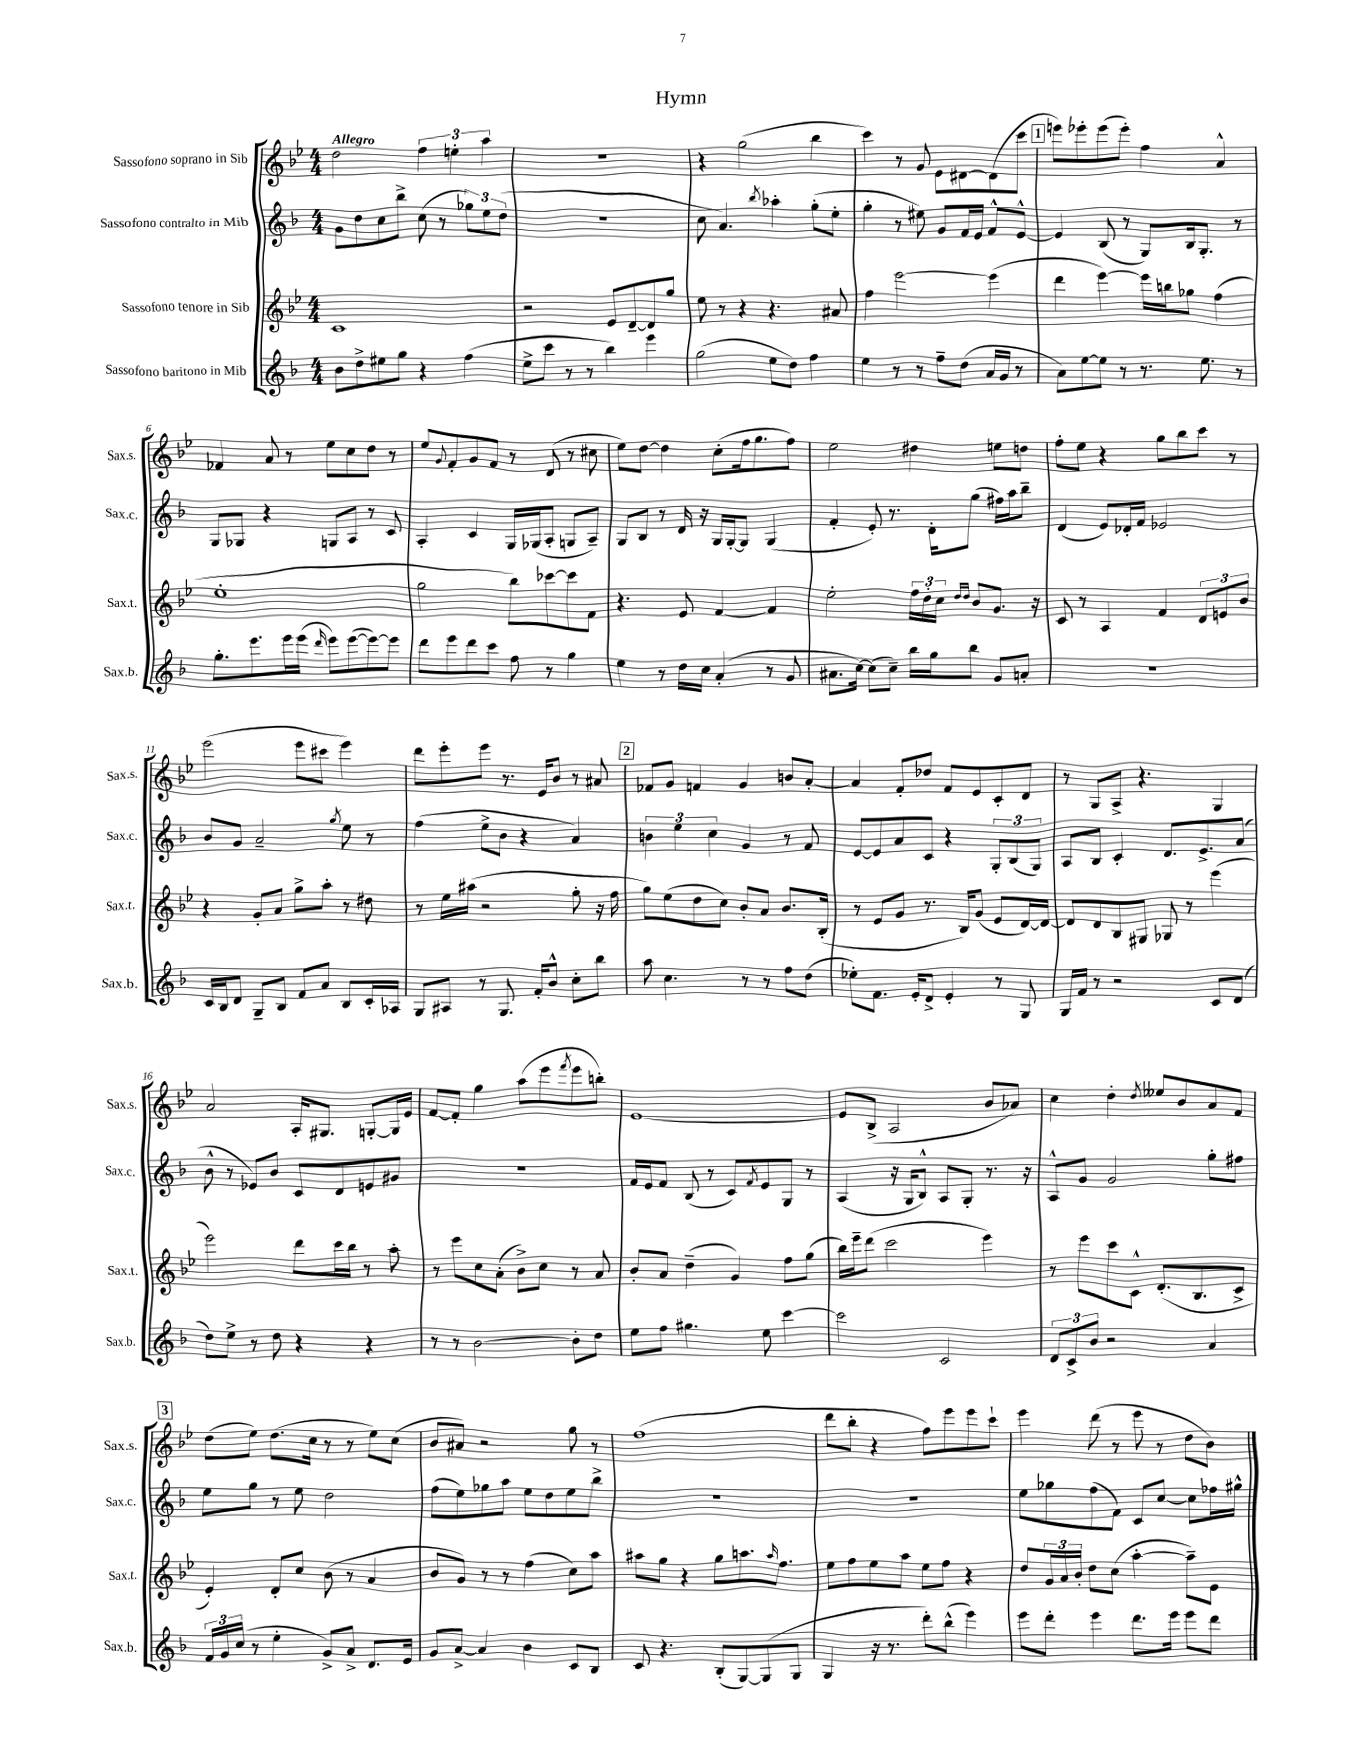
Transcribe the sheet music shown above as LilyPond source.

\header { title = "Hymn" }
<<
\new StaffGroup <<
\new Staff = "s0" \with { instrumentName = "Sassofono soprano in Sib" shortInstrumentName = "Sax.s." } {
    \clef treble \key bes \major \numericTimeSignature \time 4/4 \tempo "Allegro"
    d''2 \tuplet 3/2 { f''4 e''4-. a''4 } |
    R1 |
    r4 g''2( bes''4 |
    c'''4) r8 g'8 ees'8 dis'8~ dis'8( c'''8 |
    \mark \markup { \box "1" } e'''8) ees'''8-. ees'''8( ees'''8-.) f''4 a'4-^ |
    fes'4 a'8 r8 ees''8 c''8 d''8 r8 |
    ees''8 \appoggiatura { g'8 } f'8-. g'8 f'8 r8 d'8( r8 cis''8 |
    ees''8) d''8~ d''4 c''8-.( f''16 g''8. f''8) |
    ees''2 dis''4 e''8 d''8 |
    f''8-. ees''8 r4 g''8 bes''8 c'''8 r8 |
    ees'''2( ees'''8 cis'''8 ees'''4) |
    d'''8 ees'''8-. ees'''8 r8. ees'16 bes'8 r8 ais'8 |
    \mark \markup { \box "2" } fes'8 g'8 f'4 g'4 b'8 a'8~-. |
    a'4 f'8-. des''8 f'8 ees'8 c'8-. d'8 |
    r8 g8 a8-> r4. g4 |
    a'2 a16-. gis8. g8~-. g16 ees'16 |
    f'8~ f'8-. g''4 a''8( ees'''8 \acciaccatura { f'''8 } ees'''8 b''8-.) |
    ees'1~ |
    ees'8 bes8->( a2 bes'8 aes'8) |
    c''4 d''4-. \acciaccatura { d''8 } eeses''8 bes'8 a'8 f'8 |
    \mark \markup { \box "3" } d''8( ees''8) d''8.( c''16 r8 r8 ees''8) c''8( |
    bes'8 ais'8) r2 g''8 r8 |
    f''1( |
    d'''8 bes''8-. r4 f''8) ees'''8 ees'''8 c'''8-! |
    ees'''4 d'''8( r8 ees'''8 r8 d''8 bes'8) \bar "|." |
}
\new Staff = "s1" \with { instrumentName = "Sassofono contralto in Mib" shortInstrumentName = "Sax.c." } {
    \clef treble \key f \major \numericTimeSignature \time 4/4
    g'8 d''8 c''8 bes''8-> c''8( r8 \tuplet 3/2 { ges''8) e''8 d''8( } |
    R1 |
    c''8 a'4.) \acciaccatura { bes''8 } aes''4-. g''8-.( e''8-. |
    g''4-. r8 eis''8) g'8 f'16 e'16 f'8-^ e'8~-^ |
    \mark \markup { \box "1" } e'4 bes8( r8 g8) bes16 g8.-. r8 |
    g8 ges8 r4 g8 a8 r8 c'8 |
    a4-. c'4 g16 ges16( a8-. g8 a8--) |
    g8 bes8 r8 d'16 r16 g16 g16~-. g8 g4( |
    f'4-. e'8-.) r8. d'16-. g''8( fis''16) a''16 bes''8-- |
    d'4( e'8) des'16-. f'16 ees'2 |
    bes'8 g'8 a'2-- \acciaccatura { g''8 } e''8 r8 |
    f''4( e''8-> bes'8 r4 a'4) |
    \mark \markup { \box "2" } \tuplet 3/2 { b'4 e''4 c''4 } g'4 r8 f'8 |
    e'8~ e'8 a'8 c'8 r4 \tuplet 3/2 { g8-. bes8( g8) } |
    a8 bes8 c'4-. d'8. e'8.-> a'8( |
    bes'8-^ r8 ees'8) bes'8 c'8 d'8 e'8 gis'8 |
    r1 |
    f'16 e'16 f'8 bes8( r8 c'8) \acciaccatura { f'8 } e'8 g8 r8 |
    a4( r16 g16 bes8-^) a8 g8-. r8. r16 |
    a8-^ g'8 g'2 g''8-. fis''8 |
    \mark \markup { \box "3" } e''8 g''8 r8 e''8 d''2 |
    f''8( e''8) ges''8 a''8 e''8 d''8 e''8 bes''8-> |
    R1 |
    R1 |
    e''8 ges''8 f''8( f'8) c'8 c''8~ c''8 fes''16 gis''16-^ \bar "|." |
}
\new Staff = "s2" \with { instrumentName = "Sassofono tenore in Sib" shortInstrumentName = "Sax.t." } {
    \clef treble \key bes \major \numericTimeSignature \time 4/4
    c'1 |
    r2 ees'8 d'8~-- d'8 g''8 |
    ees''8 r8 r4 r4. ais'8 |
    f''4 ees'''2~ ees'''4( |
    \mark \markup { \box "1" } d'''4 ees'''4~) ees'''16 b''16 ges''8 f''4( |
    ees''1-. |
    g''2 bes''8) ces'''8~ ces'''8 f'8 |
    r4. ees'8 f'4~ f'4 |
    ees''2-. \tuplet 3/2 { f''16 d''16-. c''16 } \grace { d''16 d''16 } bes'8 g'8. r16 |
    c'8 r8 a4 f'4 \tuplet 3/2 { d'8 e'8 bes'8 } |
    r4 g'8-. a'8 g''8-> a''8-. r8 dis''8 |
    r8 ees''16 ais''16( r2 g''8-. r16 f''16 |
    \mark \markup { \box "2" } g''8) ees''8( d''8 c''8) bes'8-. a'8 bes'8. bes16-.( |
    r8 ees'8 g'8 r8. bes16) g'8( ees'8 d'16~) d'16~ |
    d'8 d'8 bes8 gis8 ges8 r8 ees'''4( |
    ees'''2) d'''8 c'''16 bes''16 r8 a''8-. |
    r8 ees'''8 c''8 a'8-.( bes'8->) c''8 r8 a'8 |
    bes'8-. a'8 d''4--( g'4) f''8 g''8( |
    bes''16) ees'''16-- d'''8( c'''2 ees'''4) |
    r8 ees'''8 c'''8 c'8-^ d'8.-.( bes8. c'8-> |
    \mark \markup { \box "3" } ees'4-.) d'8-. c''8 bes'8( r8 a'4 |
    bes'8 g'8) r8 r8 f''4( c''8) a''8 |
    ais''8 g''8 r4 g''8 a''8. \grace { a''16 } f''8. |
    ees''8 f''8 ees''8 a''8 ees''8 f''8 r4 |
    d''8 \tuplet 3/2 { g'16 a'16 bes'16-. } d''8 c''8( a''4~-. a''8--) ees'8 \bar "|." |
}
\new Staff = "s3" \with { instrumentName = "Sassofono baritono in Mib" shortInstrumentName = "Sax.b." } {
    \clef treble \key f \major \numericTimeSignature \time 4/4
    bes'8 d''8-> eis''8 g''8 r4 f''4( |
    e''8-> c'''8 r8 r8 bes''4) e'''4 |
    g''2( e''8 d''8) f''4 |
    e''4 r8 r8 f''8-- d''8( a'16 g'16 r8 |
    \mark \markup { \box "1" } a'8) e''8~ e''8 r8 r8. e''8. r8 |
    g''8.-. e'''8. e'''16 e'''16( \grace { d'''16 } e'''8) e'''8~( e'''8~) e'''8 |
    d'''8 e'''8 d'''8 c'''8 f''8 r8 g''4 |
    e''4 r8 d''16 c''16 a'4-.( r8 g'8 |
    ais'8. c''16~) c''8( c''8--) bes''16 g''16 bes''8 g'8 a'8-. |
    R1 |
    c'16 bes16 d'8 g8-- bes8 f'8 a'8 bes8 c'16-. aes16 |
    g8 ais8 r8 g8. f'16-. bes'8-^ c''8-. bes''8 |
    \mark \markup { \box "2" } a''8 c''4. r8 r8 f''8 d''8( |
    ees''8-.) f'8. e'16-. d'8-> e'4-. r8 g8 |
    g16 f'16 r8 r2 c'8 d'8( |
    d''8) e''8-> r8 d''8 r4 r4 |
    r8 r8 bes'2~ bes'8-. d''8 |
    e''8 f''8 gis''4. e''8 c'''4~ |
    c'''2 c'2 |
    \tuplet 3/2 { d'8 c'8-> bes'8 } r2 a'4 |
    \mark \markup { \box "3" } \tuplet 3/2 { f'16 g'16 c''16( } r8 e''4-. g'8->) a'8-> d'8. e'16 |
    g'8 a'8~-> a'4 bes'4 c'8 bes8 |
    c'8 r4. bes8-.( g8~) g8( g8 |
    g4 r16 r8. d'''8-.) bes''8-^( e'''4) |
    e'''8 d'''8-. e'''4 d'''8. e'''16 e'''8 d'''8 \bar "|." |
}
>>
>>
